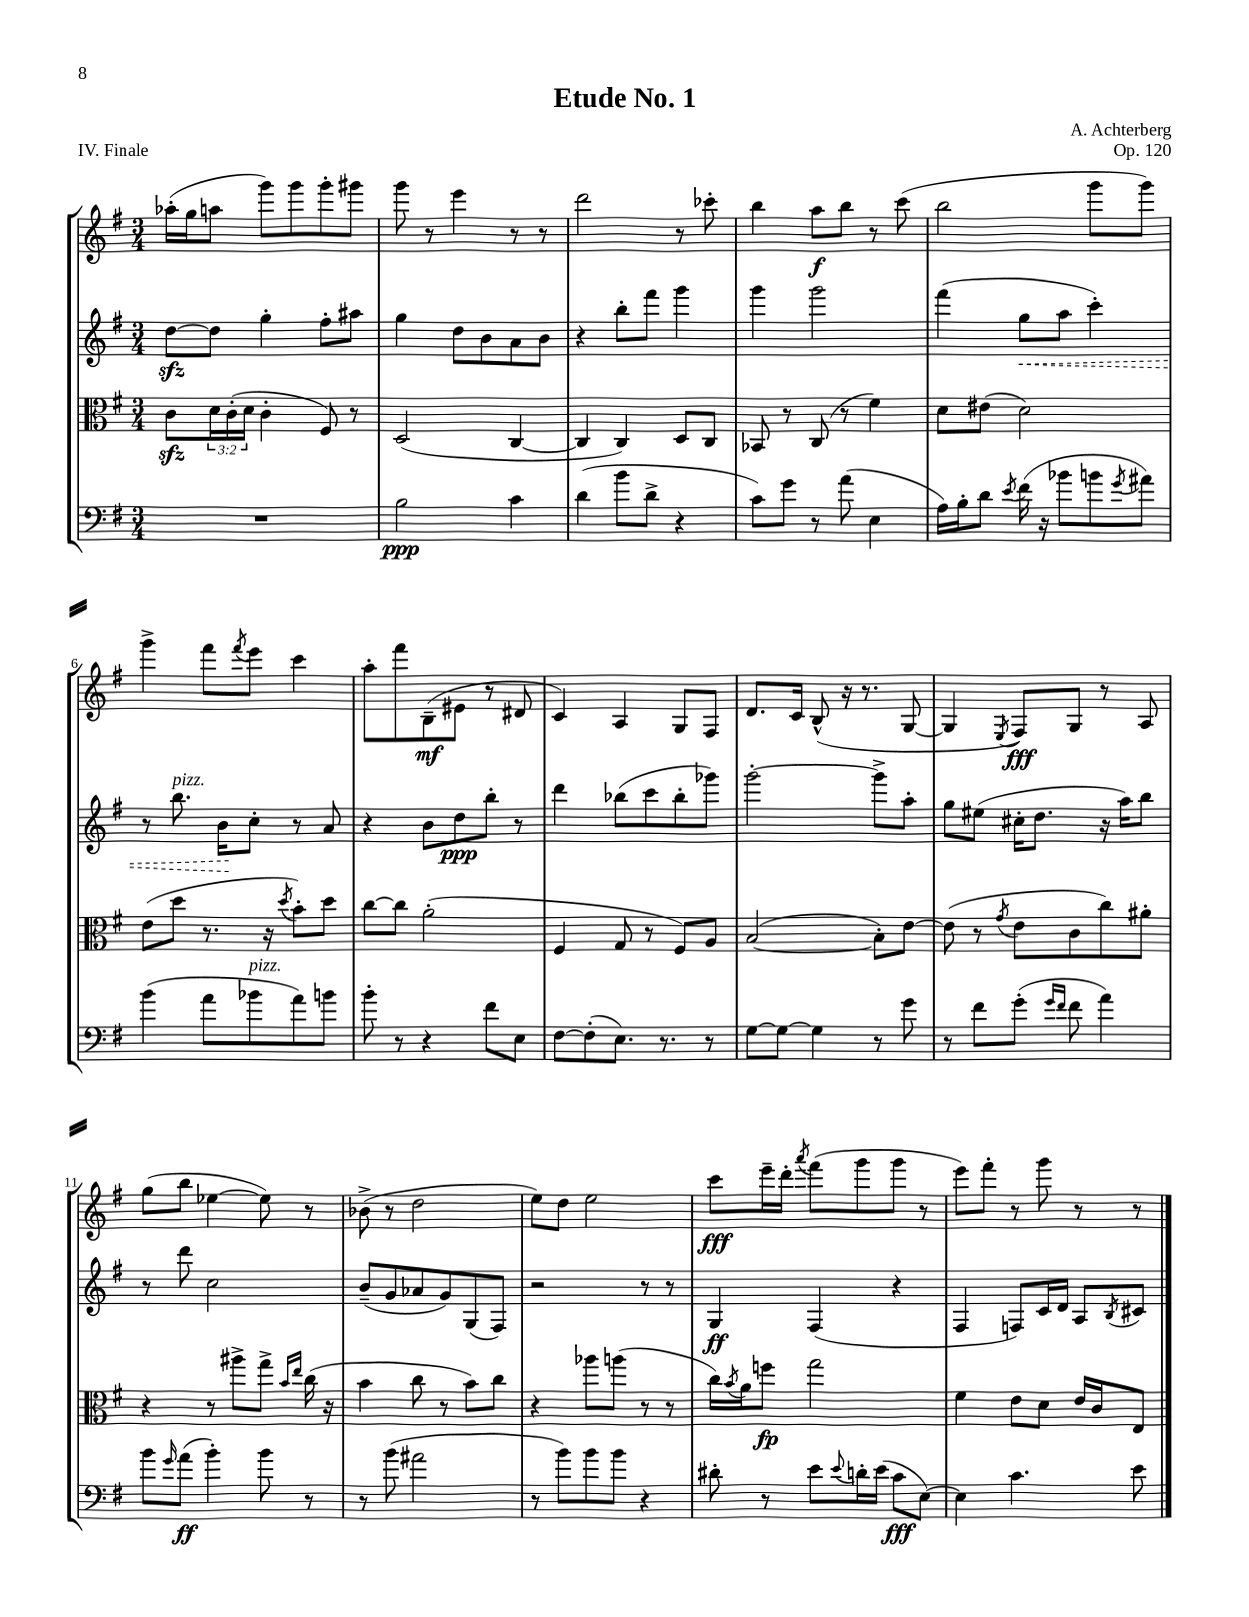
\header { title = "Etude No. 1" composer = "A. Achterberg" opus = "Op. 120" piece = "IV. Finale" }
<<
\new StaffGroup <<
\new Staff = "s0" {
    \clef treble \key g \major \numericTimeSignature \time 3/4
    aes''16-.( g''16 a''8 g'''8) g'''8 g'''8-. gis'''8 |
    g'''8 r8 e'''4 r8 r8 |
    d'''2 r8 ces'''8-. |
    b''4 a''8\f b''8 r8 c'''8( |
    b''2 g'''8 g'''8) |
    g'''4-> fis'''8 \acciaccatura { fis'''8 } e'''8 c'''4 |
    a''8-. fis'''8 b8--\mf( eis'8 r8 dis'8 |
    c'4) a4 g8 fis8 |
    d'8. c'16 b8-^( r16 r8. g8~ |
    g4 \acciaccatura { e8 } fis8\fff) g8 r8 a8 |
    g''8( b''8 ees''4~ ees''8) r8 |
    bes'8->( r8 d''2 |
    e''8) d''8 e''2 |
    c'''8\fff e'''16-- d'''16-. \acciaccatura { a'''8 } fis'''8( g'''8 g'''8 r8 |
    e'''8) fis'''8-. r8 g'''8 r8 r8 \bar "|." |
}
\new Staff = "s1" {
    \clef treble \key g \major \numericTimeSignature \time 3/4
    d''8~\sfz d''8 g''4-. fis''8-. ais''8 |
    g''4 d''8 b'8 a'8 b'8 |
    r4 b''8-. fis'''8 g'''4 |
    g'''4 g'''2 |
    fis'''4( \once \override Hairpin.style = #'dashed-line g''8\< a''8 c'''4-.) |
    r8 b''8.^\markup { \italic "pizz." } b'16\! c''8-. r8 a'8 |
    r4 b'8 d''8\ppp b''8-. r8 |
    d'''4 bes''8( c'''8 bes''8-. ges'''8) |
    g'''2~-. g'''8-> a''8-. |
    g''8 eis''8( cis''16-. d''8. r16 a''16) b''8 |
    r8 d'''8 c''2 |
    b'8--( g'8 aes'8 g'8) g8( fis8) |
    r2 r8 r8 |
    g4\ff fis4( r4 |
    fis4 f8) c'16 d'16 a8 \acciaccatura { b8 } cis'8 \bar "|." |
}
\new Staff = "s2" {
    \clef alto \key g \major \numericTimeSignature \time 3/4 \override Staff.TupletNumber.text = #tuplet-number::calc-fraction-text
    c'8\sfz \tuplet 3/2 { d'16 c'16-.( d'16 } c'4-. fis8) r8 |
    d2( c4~ |
    c4 c4) d8 c8 |
    bes,8 r8 c8( r8 fis'4) |
    d'8 eis'8( d'2) |
    e'8( d''8 r8. r16 \acciaccatura { d''8 } b'8-.) d''8 |
    c''8~ c''8 a'2-.( |
    fis4 g8 r8 fis8) a8 |
    b2~( b8-.) e'8~ |
    e'8( r8 \acciaccatura { g'8 } e'8 c'8 c''8) ais'8-. |
    r4 r8 ais''8-> g''8-> \grace { b'16 e''16 } c''16( r16 |
    b'4 c''8 r8 b'8) c''8 |
    r4 aes''8 a''8( r8 r8 |
    c''16) \acciaccatura { b'8 } a'16 f''8\fp g''2 |
    fis'4 e'8 d'8 e'16 c'16 e8 \bar "|." |
}
\new Staff = "s3" {
    \clef bass \key g \major \numericTimeSignature \time 3/4
    R2. |
    b2\ppp c'4 |
    d'4( b'8 d'8-> r4 |
    c'8) g'8 r8 a'8( e4 |
    a16) b16-. d'8 \acciaccatura { e'8 } fis'16( r16 bes'8 b'8 \acciaccatura { g'8 } ais'8) |
    b'4( a'8 bes'8^\markup { \italic "pizz." } a'8) b'8 |
    b'8-. r8 r4 fis'8 e8 |
    fis8~ fis8-.( e8.) r8. r8 |
    g8~ g8~ g4 r8 g'8 |
    r8 fis'8 g'8-.( \grace { g'16 fis'16 } fis'8 a'4) |
    b'8 \grace { g'16 } a'8\ff( b'4-.) b'8 r8 |
    r8 b'8( ais'2 |
    r8 b'8) b'8 b'8 r4 |
    dis'8-. r8 e'8 \appoggiatura { e'8 } d'16-. e'16( c'8\fff e8~) |
    e4 c'4. e'8 \bar "|." |
}
>>
>>
